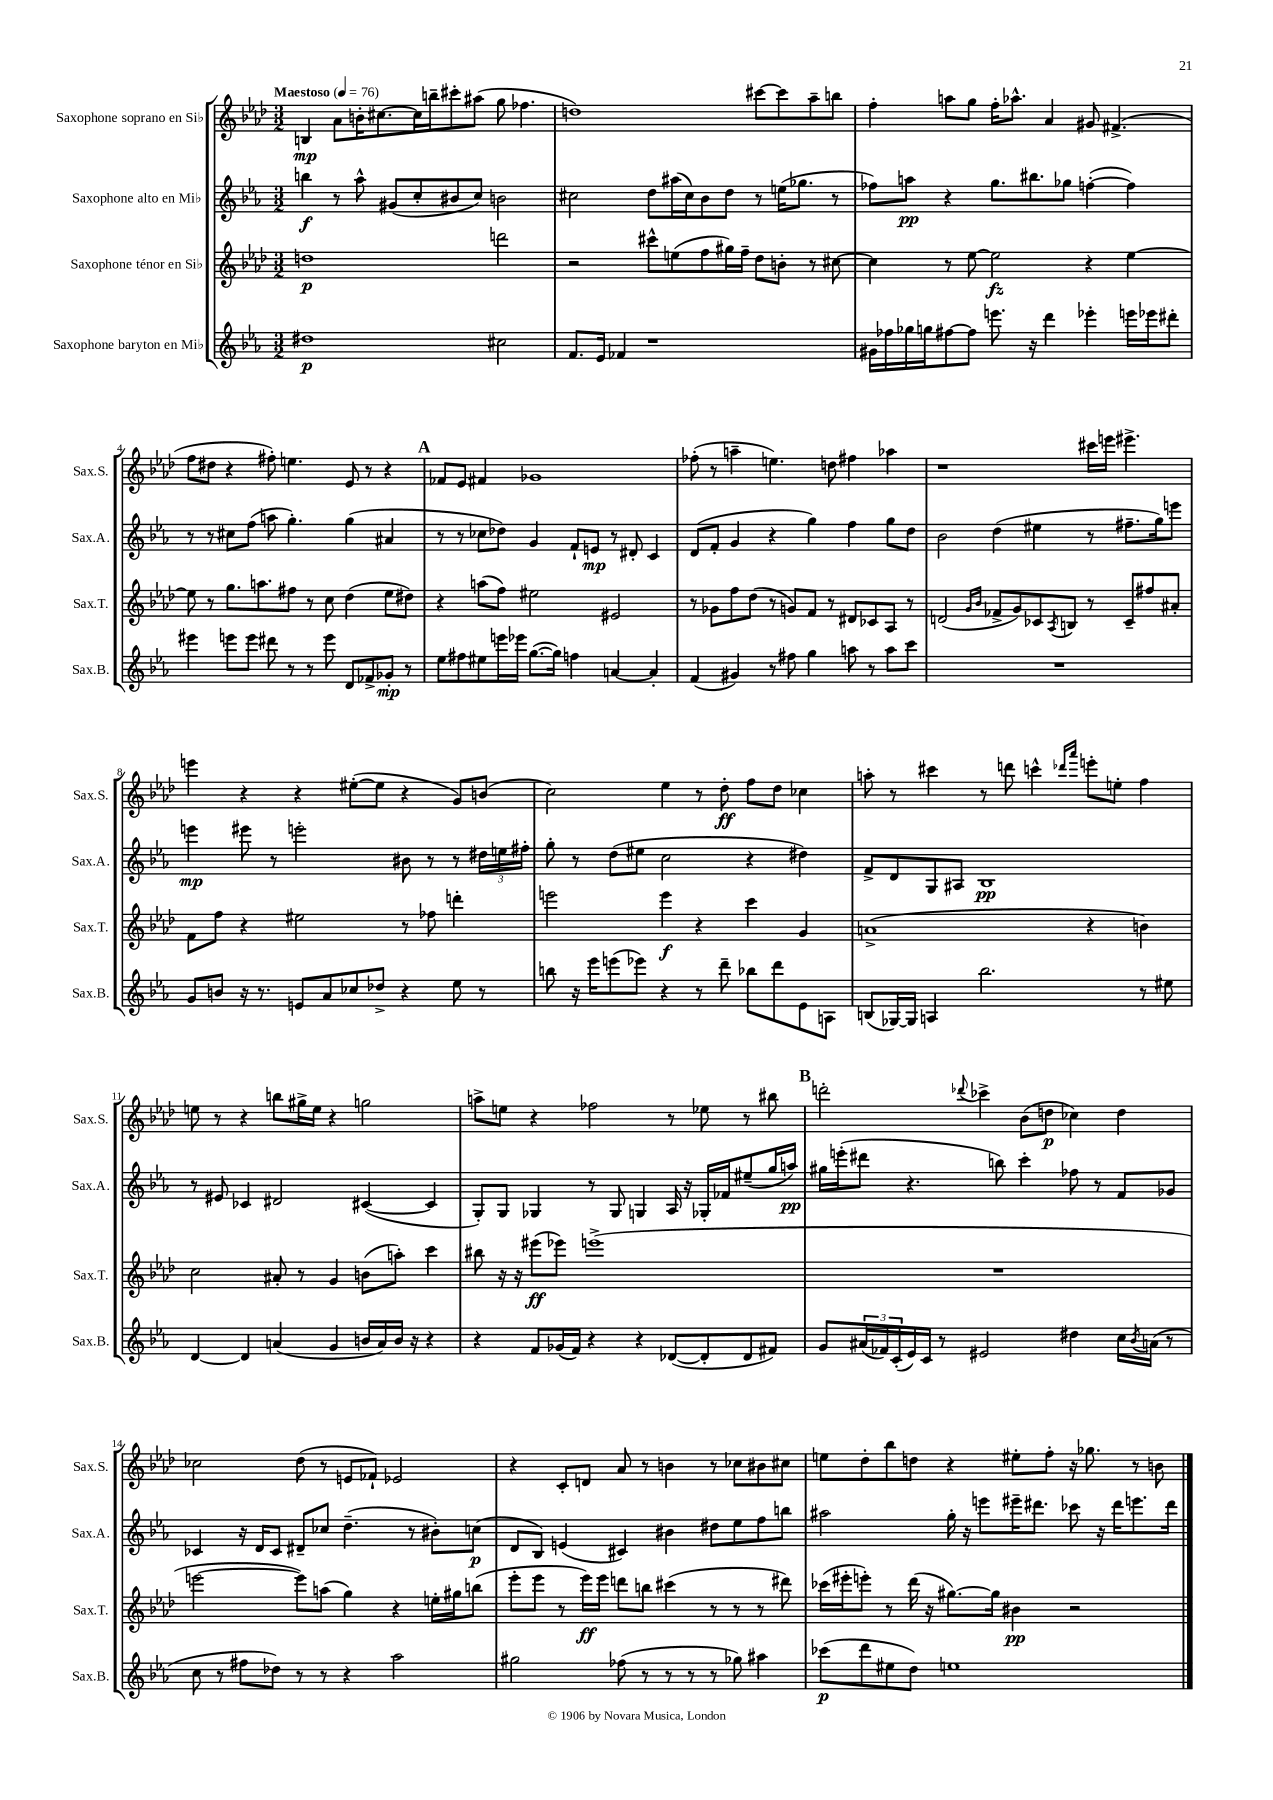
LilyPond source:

<<
\new StaffGroup <<
\new Staff = "s0" \with { instrumentName = "Saxophone soprano en Sib" shortInstrumentName = "Sax.S." } {
    \clef treble \key aes \major \numericTimeSignature \time 3/2 \tempo "Maestoso" 4 = 76
    b4\mp aes'8 b'16-. cis''8.~ cis''16 b''16-- cis'''8-. ais''8( g''8 fes''4. |
    d''1) cis'''8~ cis'''8 aes''8-- b''8 |
    f''4-. a''8 g''8 f''16-. aes''8.-^ aes'4 gis'8 fis'4.->( |
    f''8 dis''8 r4 fis''8-.) e''4. ees'8 r8 r4 |
    \mark \markup { \bold "A" } fes'8 ees'8 fis'4 ges'1 |
    fes''8-.( r8 a''4-- e''4.) d''8 fis''4 aes''4 |
    r1 cis'''16 e'''16 eis'''4.-> |
    e'''4 r4 r4 eis''8~-.( eis''8 r4 g'8) b'8( |
    c''2) ees''4 r8 des''8-.\ff f''8 des''8 ces''4 |
    a''8-. r8 cis'''4 r8 d'''8 c'''4-^ \grace { des'''16 aes'''16 } e'''8-. e''8-. f''4 |
    e''8 r8 r4 b''8 gis''16-> e''16 r4 g''2 |
    a''8-> e''8 r4 fes''2 r8 ees''8 r8 bis''8 |
    \mark \markup { \bold "B" } d'''2-. \appoggiatura { des'''8 } ces'''4-> bes'8( d''8\p ces''4) d''4 |
    ces''2 des''8( r8 e'8 fes'8-!) ees'2 |
    r4 c'8-. d'8 aes'8 r8 b'4 r8 ces''8 bis'8 cis''8 |
    e''8 des''8-. bes''8 d''8 r4 eis''8-. f''8-. r16 ges''8. r8 b'8 \bar "|." |
}
\new Staff = "s1" \with { instrumentName = "Saxophone alto en Mib" shortInstrumentName = "Sax.A." } {
    \clef treble \key ees \major \numericTimeSignature \time 3/2
    b''4\f r8 aes''8-^ gis'8( c''8-. bis'8 c''8) b'2 |
    cis''2 d''8 ais''16( cis''16) bes'8 d''8 r8 e''16( ges''8. r8 |
    fes''8) a''8\pp r4 g''8. bis''8. ges''8 f''4~-.( f''4) |
    r8 r8 cis''8 f''8( a''8 g''4.-.) g''4( ais'4 |
    \mark \markup { \bold "A" } r8 r8 ces''8 des''8) g'4 f'8-! e'8\mp r8 dis'8-. c'4 |
    d'8( f'8-. g'4 r4 g''4) f''4 g''8 d''8 |
    bes'2 d''4( eis''4 r8 fis''8.-- g''16) e'''8 |
    e'''4\mp eis'''8 r8 e'''2-. bis'8 r8 r8 \tuplet 3/2 { dis''16 e''16 fis''16-. } |
    g''8-. r8 d''8( eis''8 c''2 r4 dis''4) |
    f'8-> d'8 g8 ais8 bes1\pp |
    r8 eis'8 ces'4 dis'2 cis'4~( cis'4 |
    g8-.) g8 ges4 r8 ges8 g4 aes16 r16 ges16-. fes'16 eis''8--( g''16 a''16\pp) |
    \mark \markup { \bold "B" } gis''16 e'''16-.( dis'''8 r4. b''8) c'''4-. fes''8 r8 f'8 ges'8 |
    ces'4 r16 d'16 ces'8 dis'8-- ces''8 d''4.--( r8 bis'8-.) c''8\p( |
    d'8 bes8) e'4( cis'4) bis'4 dis''8 ees''8 f''8 b''8 |
    ais''2 g''16-. r16 e'''8 eis'''16-- dis'''8. ces'''8 r16 dis'''16 e'''8. dis'''16 \bar "|." |
}
\new Staff = "s2" \with { instrumentName = "Saxophone ténor en Sib" shortInstrumentName = "Sax.T." } {
    \clef treble \key aes \major \numericTimeSignature \time 3/2
    d''1\p d'''2 |
    r2 cis'''8-^ e''8( f''8 gis''16) f''16-- des''8 b'8-. r8 cis''8~ |
    cis''4 r8 ees''8~ ees''2\fz r4 ees''4~ |
    ees''8 r8 g''8. a''8. fis''8 r8 c''8 des''4( ees''8 dis''8) |
    \mark \markup { \bold "A" } r4 a''8( f''8) eis''2 eis'2 |
    r8 ges'8 f''8 des''8( r8 g'8) f'8 r8 dis'8 ces'8 aes8 r8 |
    d'2( \grace { g'16 bes'16 } fes'8-> g'8) ces'8 \acciaccatura { aes8 } b8 r8 ces'8-- fis''8 ais'8-. |
    f'8 f''8 r4 eis''2 r8 fes''8 d'''4-. |
    e'''2 e'''4\f r4 c'''4 g'4 |
    a'1->( r4 b'4) |
    c''2 ais'8-. r8 g'4 b'8( a''8-.) c'''4 |
    bis''8 r16 r16 eis'''8\ff( ees'''8) e'''1->( |
    \mark \markup { \bold "B" } R1. |
    e'''2~ e'''8) a''8( g''4) r4 e''16-. gis''16 b''8( |
    ees'''8-. ees'''8 r8 ees'''16\ff) ees'''16 d'''8 b''8 cis'''4( r8 r8 r8 dis'''8) |
    ces'''16( eis'''16-. e'''8-.) r8 des'''16( r16 gis''8.~) gis''16 bis'4\pp r2 \bar "|." |
}
\new Staff = "s3" \with { instrumentName = "Saxophone baryton en Mib" shortInstrumentName = "Sax.B." } {
    \clef treble \key ees \major \numericTimeSignature \time 3/2
    dis''1\p cis''2 |
    f'8. ees'16 fes'4 r1 |
    gis'16 fes''16 ges''16 g''16 fis''8~ fis''8 e'''8. r16 d'''4 ees'''4-. e'''16 ees'''16 dis'''8-. |
    eis'''4 e'''8 e'''8 dis'''8 r8 r8 e'''8 d'8 fes'8-> ges'8-.\mp r8 |
    \mark \markup { \bold "A" } ees''8 fis''8 eis''8 e'''16 ees'''16 g''8.~( g''16) f''4 a'4~ a'4-. |
    f'4( gis'4) r8 fis''8 g''4 a''8 r8 a''8 c'''8 |
    R1. |
    g'8 b'8 r16 r8. e'8 aes'8 ces''8 des''8-> r4 ees''8 r8 |
    b''8 r16 ees'''16 e'''8( ees'''8) r4 r8 d'''8-- bes''8 d'''8 ees'8 a8 |
    b8( ges16~) ges16 a4 bes''2. r8 eis''8 |
    d'4~ d'4 a'4( g'4 b'16 a'16) b'16 r16 r4 |
    r4 f'8 ges'16( f'16) r4 r4 des'8~( des'8-. des'8 fis'8) |
    \mark \markup { \bold "B" } g'8 \tuplet 3/2 { ais'16( fes'16) c'16-.( } ees'16) c'16 r8 eis'2 dis''4 c''16 \acciaccatura { bes'8 } a'16( r8 |
    c''8 r8 fis''8 des''8) r8 r8 r4 aes''2 |
    gis''2 fes''8( r8 r8 r8 r8 ges''8) ais''4 |
    ces'''8\p( d'''8 eis''8 d''8) e''1 \bar "|." |
}
>>
>>
